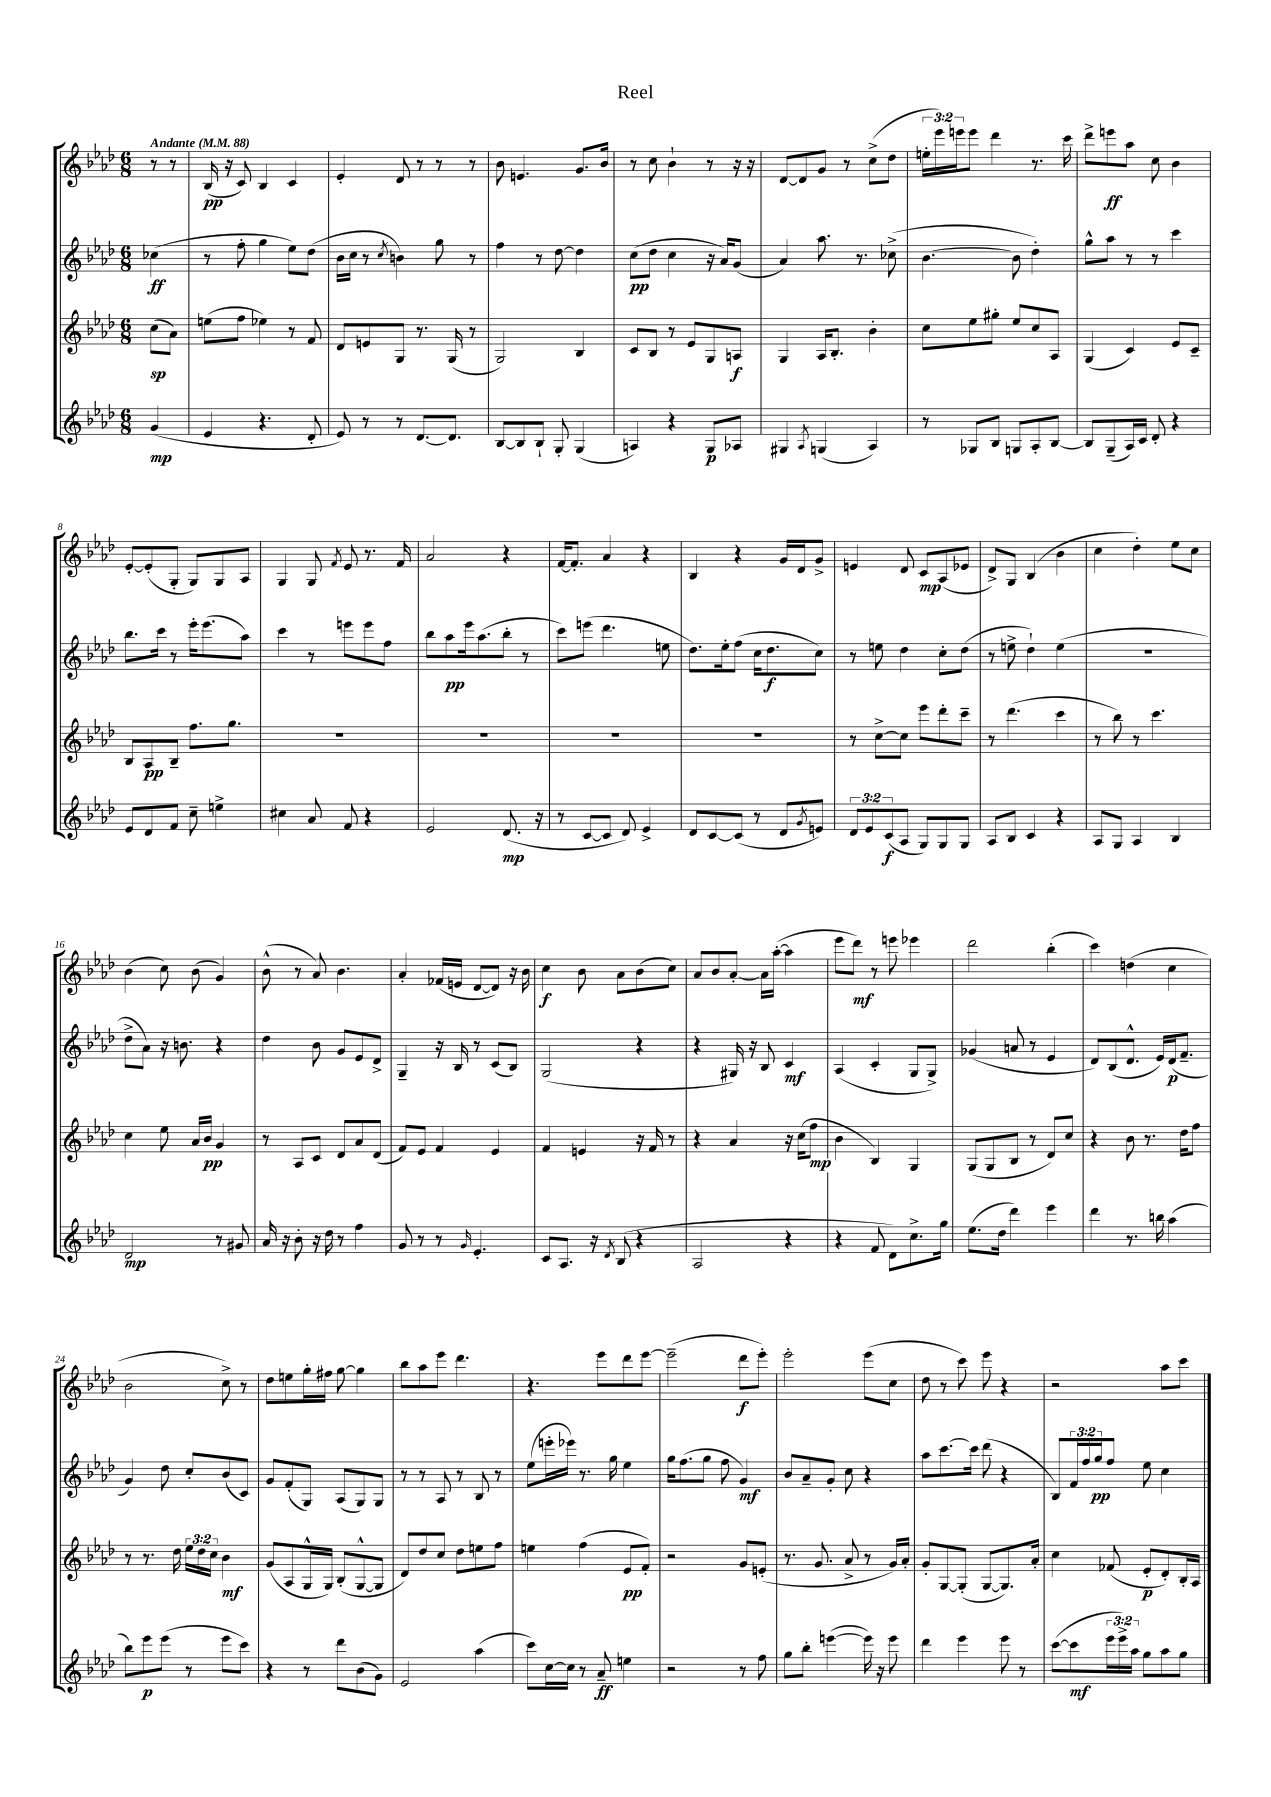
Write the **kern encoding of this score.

**kern	**kern	**kern	**kern
*staff4	*staff3	*staff2	*staff1
*clefG2	*clefG2	*clefG2	*clefG2
*k[b-e-a-d-]	*k[b-e-a-d-]	*k[b-e-a-d-]	*k[b-e-a-d-]
*M6/8	*M6/8	*M6/8	*M6/8
*MM88	*MM88	*MM88	*MM88
(4g	(8cc	(4cc-	8r
.	8a-)	.	8r
=	=	=	=
4e-	(8ee	8r	(16B-
.	.	.	16r
.	8ff	8ff'	8c)
4.r	4ee-)	4gg	4B-
.	8r	8ee-)	4c
8d-'	8f	(8dd-	.
=	=	=	=
8e-)	8d-	16b-	4e-'
.	.	16cc	.
8r	8e	8r	.
.	.	8qcc	.
8r	8G	4b)	8d-
[8.d-	8.r	.	8r
.	.	8gg	8r
8.d-]	(16G	.	.
.	8r	8r	8r
=	=	=	=
[8B-	2G)	4ff	8b-
8B-]	.	.	4.e
8B-`	.	8r	.
8G'	.	[8dd-	.
(4G	4B-	4dd-]	8.g
.	.	.	16b-
=	=	=	=
4A)	8c	(8cc	8r
.	8B-	8dd-	8cc
4r	8r	4cc	4b-`
.	8e-	.	.
8G	8G	16r	8r
.	.	16a-)	.
8A-	8A	(8g	16r
.	.	.	16r
=	=	=	=
4G#	4G	4a-)	[8d-
.	.	.	8d-]
8qA-	.	.	.
(4G	16A-	8.aa-	8g
.	8.B-'	.	.
.	.	.	8r
.	.	8.r	.
4A-)	4b-'	.	(8cc^
.	.	(8cc-^	8dd-
=	=	=	=
8r	8cc	[4.b-	24ee'
.	.	.	24eee-)
.	.	.	24eee
8G-	8ee-	.	8eee
8B-	8gg#'	.	4ddd-
8G	8ee-	8b-]	.
8A-'	8cc	4dd-')	8.r
[8B-	8A-	.	.
.	.	.	16ccc
=	=	=	=
8B-]	(4G	8gg^^	8ddd-^
(8G~	.	8aa-	8eee
16A-)	4c)	8r	8aa-
16c	.	.	.
8d-'	.	8r	8cc
4r	8e-	4ccc	4b-
.	8c~	.	.
=	=	=	=
8e-	8B-	8.bb-	[8e-'
8d-	8A-	.	(8e-']
.	.	16ccc	.
8f	8B-~	8r	8G'
8cc~	8.ff	16eee-'	8G)
.	.	(8.eee-	.
4ee^	.	.	8G
.	8.gg	.	.
.	.	8aa-)	8A-
=	=	=	=
4cc#	2.r	4ccc	4G
8a-	.	8r	8G
.	.	.	8qf
8f	.	8eee	8e-
4r	.	8eee	8.r
.	.	8ff	.
.	.	.	16f
=	=	=	=
2e-	2.r	8bb-	2a-
.	.	8aa-	.
.	.	16eee-	.
.	.	(8.aa-	.
(8.d-	.	8bb-'	4r
.	.	8r	.
16r	.	.	.
=	=	=	=
8r	2.r	8ccc)	[16f
.	.	.	8.f']
[8c	.	(8eee	.
8c]	.	4.ddd-	4a-
8d-)	.	.	.
4e-^	.	.	4r
.	.	8ee	.
=	=	=	=
8d-	2.r	8.dd-)	4B-
[8c	.	.	.
.	.	16ee-'	.
(8c]	.	(8ff	4r
8r	.	16cc	.
.	.	8.dd-	.
8d-	.	.	16g
.	.	.	16d-
8qg	.	.	.
8e)	.	8cc)	8g^
=	=	=	=
12d-	8r	8r	4e
12e-	.	.	.
.	[8cc^	8ee	.
(12c	.	.	.
8A-	8cc]	4dd-	8d-
8G)	8eee-	.	8c
8G	8ddd-'	8cc'	(8A-
8G	8ccc~	(8dd-	8e-
=	=	=	=
8A-	8r	8r	8d-^)
8B-	(4.ddd-	8ee^	8G
4c	.	4dd-`)	(4B-
4r	4ccc	(4ee	4b-
=	=	=	=
8A-	8r	2.r	4cc
8G	8bb-)	.	.
4A-	8r	.	4dd-')
.	4.ccc	.	.
4B-	.	.	8ee-
.	.	.	8cc
=	=	=	=
2d-	4cc	8dd-^	(4b-
.	.	8a-)	.
.	8ee-	16r	8cc)
.	.	8.b	.
.	16a-	.	(8b-
.	16b-	.	.
8r	4g	4r	4g)
8g#	.	.	.
=	=	=	=
16a-	8r	4dd-	(8b-^^
16r	.	.	.
8b-'	8A-	.	8r
16r	8c	8b-	8a-)
16dd-	.	.	.
8r	8d-	8g	4.b-
4ff	8a-	8e-	.
.	(8d-	8d-^	.
=	=	=	=
8g	8f)	4G~	4a-'
8r	8e-	.	.
8r	4f	16r	(16f-
.	.	16B-	16e
16qqg	.	.	.
4.e-'	.	8r	[8d-
.	4e-	(8c	8d-])
.	.	8B-)	16r
.	.	.	16b-
=	=	=	=
8c	4f	(2G	4cc
8.A-	.	.	.
.	4e	.	8b-
16r	.	.	.
8qd-	.	.	.
(8B-	.	.	8a-
4r	16r	4r	(8b-
.	16f	.	.
.	8r	.	8cc)
=	=	=	=
2A-	4r	4r	8a-
.	.	.	8b-
.	4a-	16G#)	[8a-'
.	.	16r	.
.	.	8B-	16a-]
.	.	.	([16aa-'
4r	16r	4c	4aa-]
.	(16cc	.	.
.	8ff	.	.
=	=	=	=
4r	4b-	(4A-	8eee-
.	.	.	8ddd-)
8f	4B-)	4c'	8r
8d-)	.	.	8eee
8.cc^	4G	8G	4eee-
.	.	8G^)	.
16gg	.	.	.
=	=	=	=
(8.ee-	(8G	(4g-	2ddd-
.	8G	.	.
16dd-	.	.	.
4ddd-)	8B-	8a	.
.	8r	8r	.
4eee-	8d-)	4e-	(4bb-'
.	8cc	.	.
=	=	=	=
4ddd-	4r	8d-)	4ccc)
.	.	(8B-	.
8.r	8b-	8.d-^^	(4dd
.	8.r	.	.
16bb	.	16e-)	.
(4aa-	.	(16d-	4cc
.	16dd-	8.f~	.
.	8ff	.	.
=	=	=	=
8bb-)	8r	4g)	2b-
8eee-	8.r	.	.
(8eee-	.	8dd-	.
.	16dd-	.	.
8r	24ee-	8cc'	.
.	24dd-	.	.
.	24cc	.	.
8eee-	4b-	(8b-	8cc^)
8ccc)	.	8c)	8r
=	=	=	=
4r	(8g	8g	8dd-
.	8A-	(8f'	8ee
8r	16G^^	8G)	16gg'
.	16G)	.	16ff#
8ddd-	(8B-'	(8A-	[8gg
(8b-	[8G^^	8G)	4gg]
8g)	8G]	8G	.
=	=	=	=
2e-	8d-)	8r	8bb-
.	8dd-	8r	8aa-
.	8cc	8A-	8eee-
.	8dd-	8r	4.ddd-
(4aa-	8ee	8B-	.
.	8ff	8r	.
=	=	=	=
8ccc)	4ee	(8ee-	4.r
[16cc	.	16eee'	.
16cc]	.	16eee-)	.
8r	(4ff	8.r	.
8a-~	.	.	8eee-
.	.	16gg	.
4ee	8e-	4ee-	8ddd-
.	8f')	.	[8eee-
=	=	=	=
2r	2r	16gg	(2eee-~]
.	.	(8.ff	.
.	.	8gg	.
.	.	8ff	.
8r	8g	4g)	8ddd-
8ff	(8e'	.	8eee-')
=	=	=	=
8gg	8.r	8b-	2eee-'
8bb-'	.	8a-~	.
.	8.g	.	.
([4eee	.	8g'	.
.	8a-^	8cc	.
16eee])	8r	4r	(8eee-
16r	.	.	.
8eee	16g)	.	8cc
.	16a-'	.	.
=	=	=	=
4ddd-	8g'	8aa-	8dd-
.	[8G	[8.ccc	8r
4eee-	(8G']	.	8ccc)
.	.	16ccc]	.
.	[8G	(8ddd-	8eee-
8eee-	8.G])	4r	4r
8r	.	.	.
.	16a-'	.	.
=	=	=	=
([8ccc	4cc	8B-)	2r
8ccc]	.	24f	.
.	.	24ff	.
.	.	24gg	.
24eee-	(8f-	8ff	.
24eee-^)	.	.	.
24aa-	.	.	.
8gg	8e-'	8ee-	.
8aa-	8d-')	4cc	8aa-
8gg	16B-'	.	8ccc
.	16A-	.	.
==	==	==	==
*-	*-	*-	*-
